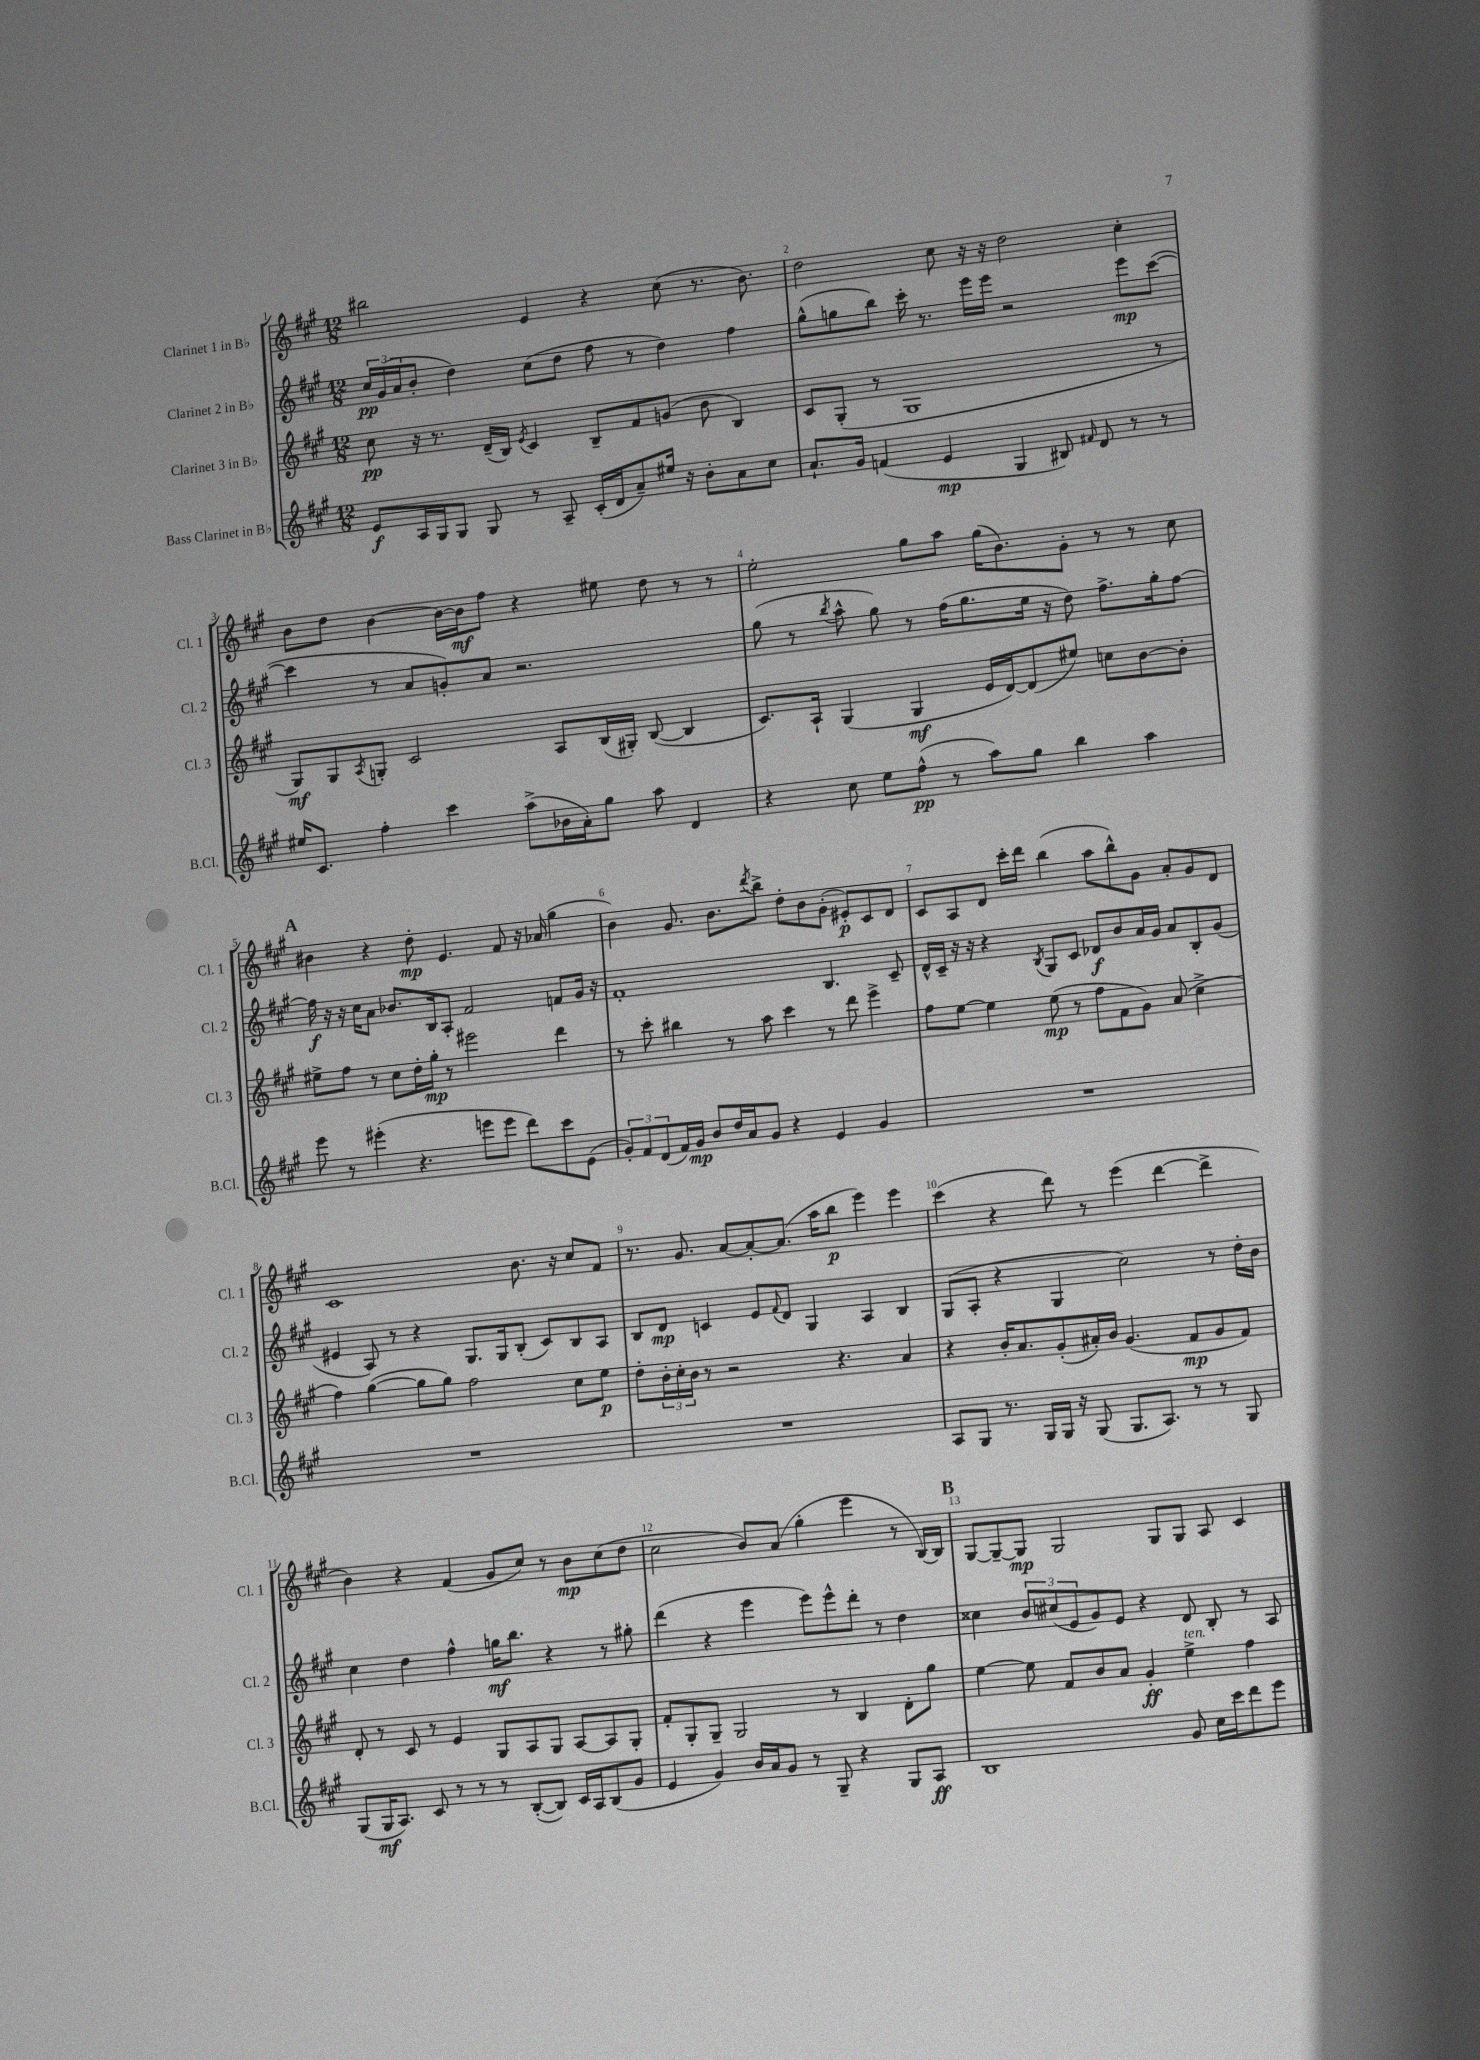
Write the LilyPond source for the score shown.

<<
\new StaffGroup <<
\new Staff = "s0" \with { instrumentName = "Clarinet 1 in Bb" shortInstrumentName = "Cl. 1" } {
    \clef treble \key a \major \numericTimeSignature \time 12/8
    bis''2 e'4 r4 cis''8( r8. b'8.) |
    d''2 cis''8 r16 r16 d''2 cis''4-. |
    b'8 d''8 b'4~ b'16~ b'16\mf fis''8 r4 eis''8 d''8 r8 r8 |
    e''2-. gis''8 a''8 gis''16( b'8.) gis'8-. r8 r8 cis''8 |
    \mark \markup { \bold "A" } bis'4 r4 d''8-.\mp e'4. fis'8 r16 aes'16( gis''4 |
    b'4) gis'8. b'8. \acciaccatura { d'''8 } b''8-> d''8-. b'8 gis'8-.( eis'8-.\p) cis'8 d'8 |
    cis'8 a8 d'8 cis'''16-. d'''16 b''4( a''8 b''8-^) gis'8 a'8-. gis'8 d'8 |
    cis'1 b'8. r16 cis''8 fis'8 |
    r8. gis'8. a'8~ a'8~-. a'8.( a''16 b''8\p e'''4) e'''4 |
    cis'''4( r4 d'''8) r8 e'''4( d'''4~ d'''4-> |
    b'4) r4 fis'4( gis'8 cis''8) r8 b'8\mp cis''8( d''8 |
    cis''2 b'8) a'8( gis''4-. e'''4 r8 b16~) b16 |
    \mark \markup { \bold "B" } gis8~ gis8~-- gis8\mp gis2 gis8 gis8 a8 cis'4 \bar "|." |
}
\new Staff = "s1" \with { instrumentName = "Clarinet 2 in Bb" shortInstrumentName = "Cl. 2" } {
    \clef treble \key a \major \numericTimeSignature \time 12/8
    \tuplet 3/2 { cis''16\pp gis'16( a'16 } b'8-. d''4) cis''8( d''8 fis''8 r8 d''4) fis''4 |
    gis''8-^( g''8 b''8) cis'''16-. r8. e'''16 e'''16 r2 e'''8\mp cis'''8~( |
    cis'''4 r8 a'8 g'8-.) a'8 r2. |
    gis''8( r8 \acciaccatura { b''8 } a''8-^ gis''8) r8 fis''16( gis''8. e''16 r16 d''8) fis''8.-> gis''16-. fis''8~ |
    \mark \markup { \bold "A" } fis''16\f r16 r16 cis''16 a'8 bes'8. b16 a8-. fis'2 f'8 gis'16 r16 |
    fis'1-. b4. cis'8-- |
    d'16-^ cis'16-- r16 r16 r4 \acciaccatura { b8 } gis8 cis'8 des'8\f b'8 a'16 gis'16 a'8 b8-. gis'8( |
    eis'4 a8) r8 r4 gis8. gis16 b8-.( cis'8) b8 a8 |
    b8 d'8\mp c'4 e'8 \appoggiatura { fis'8 } d'8 gis4 a4 b4 |
    gis8( a8-. r4 gis4 cis''2) r8 d''16-. b'16 |
    cis''4 d''4 fis''4-^ g''16\mf b''8. r4 r8 gis''8-. |
    d'''4( r4 e'''4 e'''8) e'''8-^ d'''8-. r8 d''4 |
    \mark \markup { \bold "B" } cisis''4 \tuplet 3/2 { b'8 cis''8( e'8 } gis'8) e'8 r4 d'8 b8-. r8 a8 \bar "|." |
}
\new Staff = "s2" \with { instrumentName = "Clarinet 3 in Bb" shortInstrumentName = "Cl. 3" } {
    \clef treble \key a \major \numericTimeSignature \time 12/8
    cis''8\pp r16 r8. d'16--( b16) \acciaccatura { e'8 } cis'4 b8-- fis'8 g'8( b'8 b4) |
    cis'8 gis8-.( r8 gis1 r8 |
    gis8\mf) gis8 \acciaccatura { a8 } g8-. cis'2 a8 b16( gis16-.) b8~( b4 |
    cis'8.) a16-! gis4( gis4\mf e'16 d'16~) d'8( eis''8) c''8 b'8~ b'8-. |
    \mark \markup { \bold "A" } eis''8-> fis''8 r8 cis''8 d''16-. gis''16-.\mp r8 eis'''2 d'''4 |
    r8 cis'''8-. bis''4 r8 a''8 cis'''4 r8 d'''8 e'''4-> |
    fis''8 e''8~ e''4 e''8\mp( r8 fis''8 fis'8 gis'8) a'8( cis''4-> |
    fis''4) gis''4~( gis''8 gis''8) fis''2 cis''8 e''8\p |
    d''8-. \tuplet 3/2 { b'16-. cis''16-. b'16 } r8 r2 r4. a'4 |
    r4 b'16-. a'8. gis'8-.( ais'16-.) b'16 gis'4.( fis'8\mp gis'8 fis'8) |
    d'8-. r8 cis'8 r8 e'4 gis8 a8 gis8 a8~ a8 gis8-. |
    fis'8-. gis8-. gis8-- gis2 r8 b4 d'8-. gis''8 |
    \mark \markup { \bold "B" } e''4~ e''8 fis'8 b'8 a'8 gis'4-.\ff e''4->^\markup { \italic "ten." } fis''4 \bar "|." |
}
\new Staff = "s3" \with { instrumentName = "Bass Clarinet in Bb" shortInstrumentName = "B.Cl." } {
    \clef treble \key a \major \numericTimeSignature \time 12/8
    e'8\f a16 gis16 gis8 gis8 r8 a8-- cis'16-.( d'16 a'8--) eis''16 r16 b'8-. a'8 cis''8 |
    a'8.-! gis'16 f'4( e'4\mp gis4 bis8) \grace { fis'16 } d'8 r8 r8 |
    eis''16 cis'8. fis''4-. cis'''4 a''8->( bes'16 a'16-.) gis''8 a''8 d'4 |
    r4 cis''8 e''8 fis''8-^\pp( r8 a''8) gis''8 b''4 a''4 |
    \mark \markup { \bold "A" } e'''8 r8 eis'''4-.( r4. e'''8 e'''8 d'''8) cis'''8 e'8( |
    \tuplet 3/2 { gis'8-.) fis'8 d'8( } fis'16) gis'16\mp b'8 d''16 a'16 gis'8 r4 e'4 gis'4 |
    R1. |
    R1. |
    R1. |
    a8 gis8 r8. gis16 gis16 r16 gis8( gis8. a8.) r8 r8 gis8 |
    gis8( gis16\mf a8.) cis'8 r8 r8 r8 b8~-.( b8) cis'16 a16 b8( gis'8 |
    e'4 gis'4) b'16 a'16 gis'8 r8 gis8-- r4 gis8 a8\ff |
    \mark \markup { \bold "B" } b1 gis'8 cis''16 cis'''16 d'''8 e'''8 \bar "|." |
}
>>
>>
\layout { \context { \Score \override BarNumber.break-visibility = ##(#f #t #t) barNumberVisibility = #all-bar-numbers-visible } }
